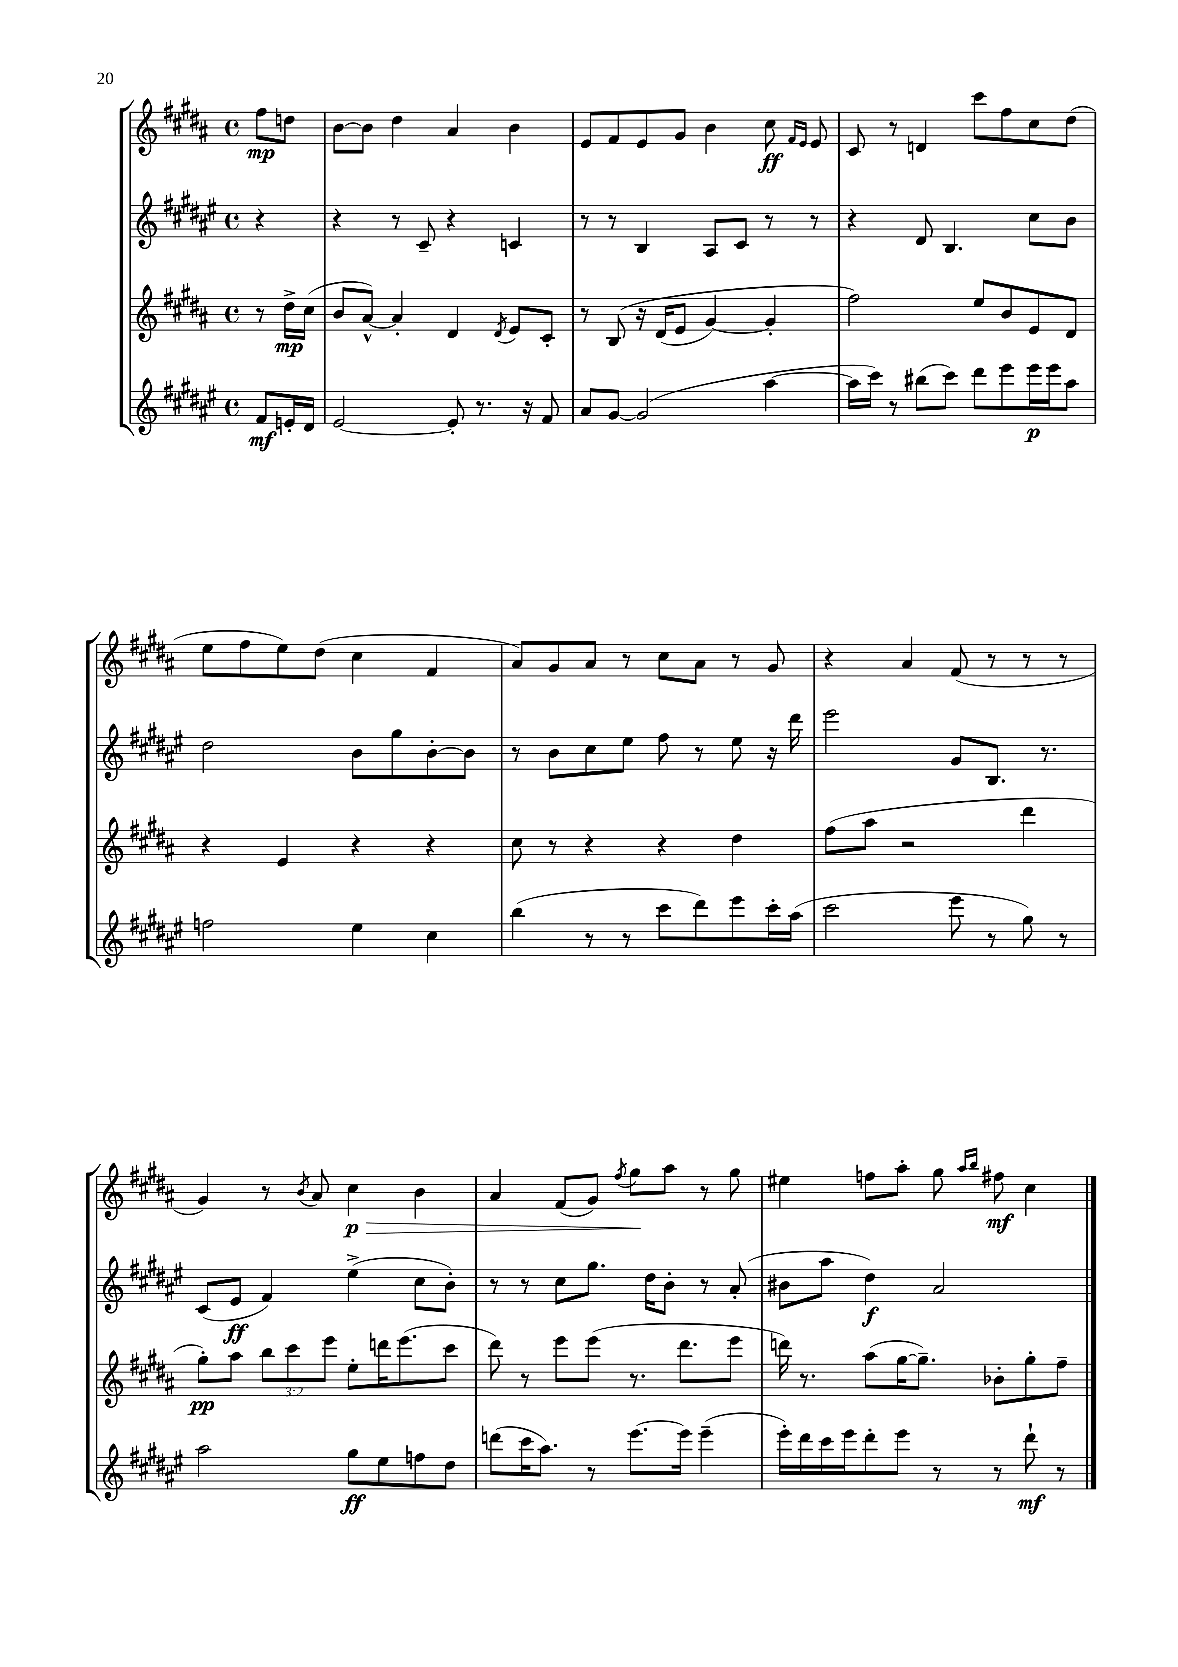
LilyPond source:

<<
\new StaffGroup <<
\new Staff = "s0" {
    \clef treble \key b \major \defaultTimeSignature \time 4/4 \partial 4
    \autoBeamOff fis''8[\mp d''8] |
    b'8[~ b'8] dis''4 ais'4 b'4 |
    e'8[ fis'8 e'8 gis'8] b'4 cis''8\ff \grace { fis'16[ e'16] } e'8 |
    cis'8 r8 d'4 cis'''8[ fis''8 cis''8 dis''8]( |
    e''8[ fis''8 e''8) dis''8]( cis''4 fis'4 |
    ais'8[) gis'8 ais'8] r8 cis''8[ ais'8] r8 gis'8 |
    r4 ais'4 fis'8( r8 r8 r8 |
    gis'4) r8 \acciaccatura { b'8 } ais'8 cis''4\p\> b'4 |
    ais'4 fis'8[( gis'8]) \acciaccatura { fis''8 } gis''8[\! ais''8] r8 gis''8 |
    eis''4 f''8[ ais''8]-. gis''8 \grace { ais''16[ b''16] } fis''8\mf cis''4 \bar "|." |
}
\new Staff = "s1" {
    \clef treble \key fis \major \defaultTimeSignature \time 4/4 \partial 4
    \autoBeamOff r4 |
    r4 r8 cis'8-- r4 c'4 |
    r8 r8 b4 ais8[ cis'8] r8 r8 |
    r4 dis'8 b4. cis''8[ b'8] |
    dis''2 b'8[ gis''8 b'8~-. b'8] |
    r8 b'8[ cis''8 eis''8] fis''8 r8 eis''8 r16 dis'''16 |
    eis'''2 gis'8[ b8.] r8. |
    cis'8[( eis'8]\ff fis'4) eis''4->( cis''8[ b'8]-.) |
    r8 r8 cis''8[ gis''8.] dis''16[ b'8]-. r8 ais'8-.( |
    bis'8[ ais''8] dis''4\f) ais'2 \bar "|." |
}
\new Staff = "s2" {
    \clef treble \key b \major \defaultTimeSignature \time 4/4 \override Staff.TupletNumber.text = #tuplet-number::calc-fraction-text \partial 4
    \autoBeamOff r8 dis''16[->\mp cis''16]( |
    b'8[ ais'8]~-^) ais'4-. dis'4 \acciaccatura { dis'8 } e'8[ cis'8]-. |
    r8 b8\( r16 dis'16[( e'8] gis'4~) gis'4-. |
    fis''2\) e''8[ b'8 e'8 dis'8] |
    r4 e'4 r4 r4 |
    cis''8 r8 r4 r4 dis''4 |
    fis''8[( ais''8] r2 dis'''4 |
    gis''8[-.\pp) ais''8] \tuplet 3/2 { b''8[ cis'''8 e'''8] } e''8[-. d'''16 e'''8.( cis'''8] |
    dis'''8) r8 e'''8[ e'''8]( r8. dis'''8.[ e'''8] |
    d'''16) r8. ais''8[( gis''16~ gis''8.]--) bes'8[-. gis''8-. fis''8]-- \bar "|." |
}
\new Staff = "s3" {
    \clef treble \key fis \major \defaultTimeSignature \time 4/4 \partial 4
    \autoBeamOff fis'8[\mf e'16-. dis'16] |
    eis'2~ eis'8-. r8. r16 fis'8 |
    ais'8[ gis'8]~ gis'2( ais''4~ |
    ais''16[ cis'''16]) r8 bis''8[( cis'''8]) dis'''8[ eis'''8 eis'''16\p eis'''16 ais''8] |
    f''2 eis''4 cis''4 |
    b''4( r8 r8 cis'''8[ dis'''8) eis'''8 cis'''16-. ais''16]( |
    cis'''2 eis'''8 r8 gis''8) r8 |
    ais''2 gis''8[\ff eis''8 f''8 dis''8] |
    d'''8[( cis'''16 ais''8.]) r8 eis'''8.[~ eis'''16] eis'''4--( |
    eis'''16[-.) dis'''16 cis'''16 eis'''16 dis'''8-. eis'''8] r8 r8 dis'''8-!\mf r8 \bar "|." |
}
>>
>>
\layout { \context { \Score \remove "Bar_number_engraver" } }
